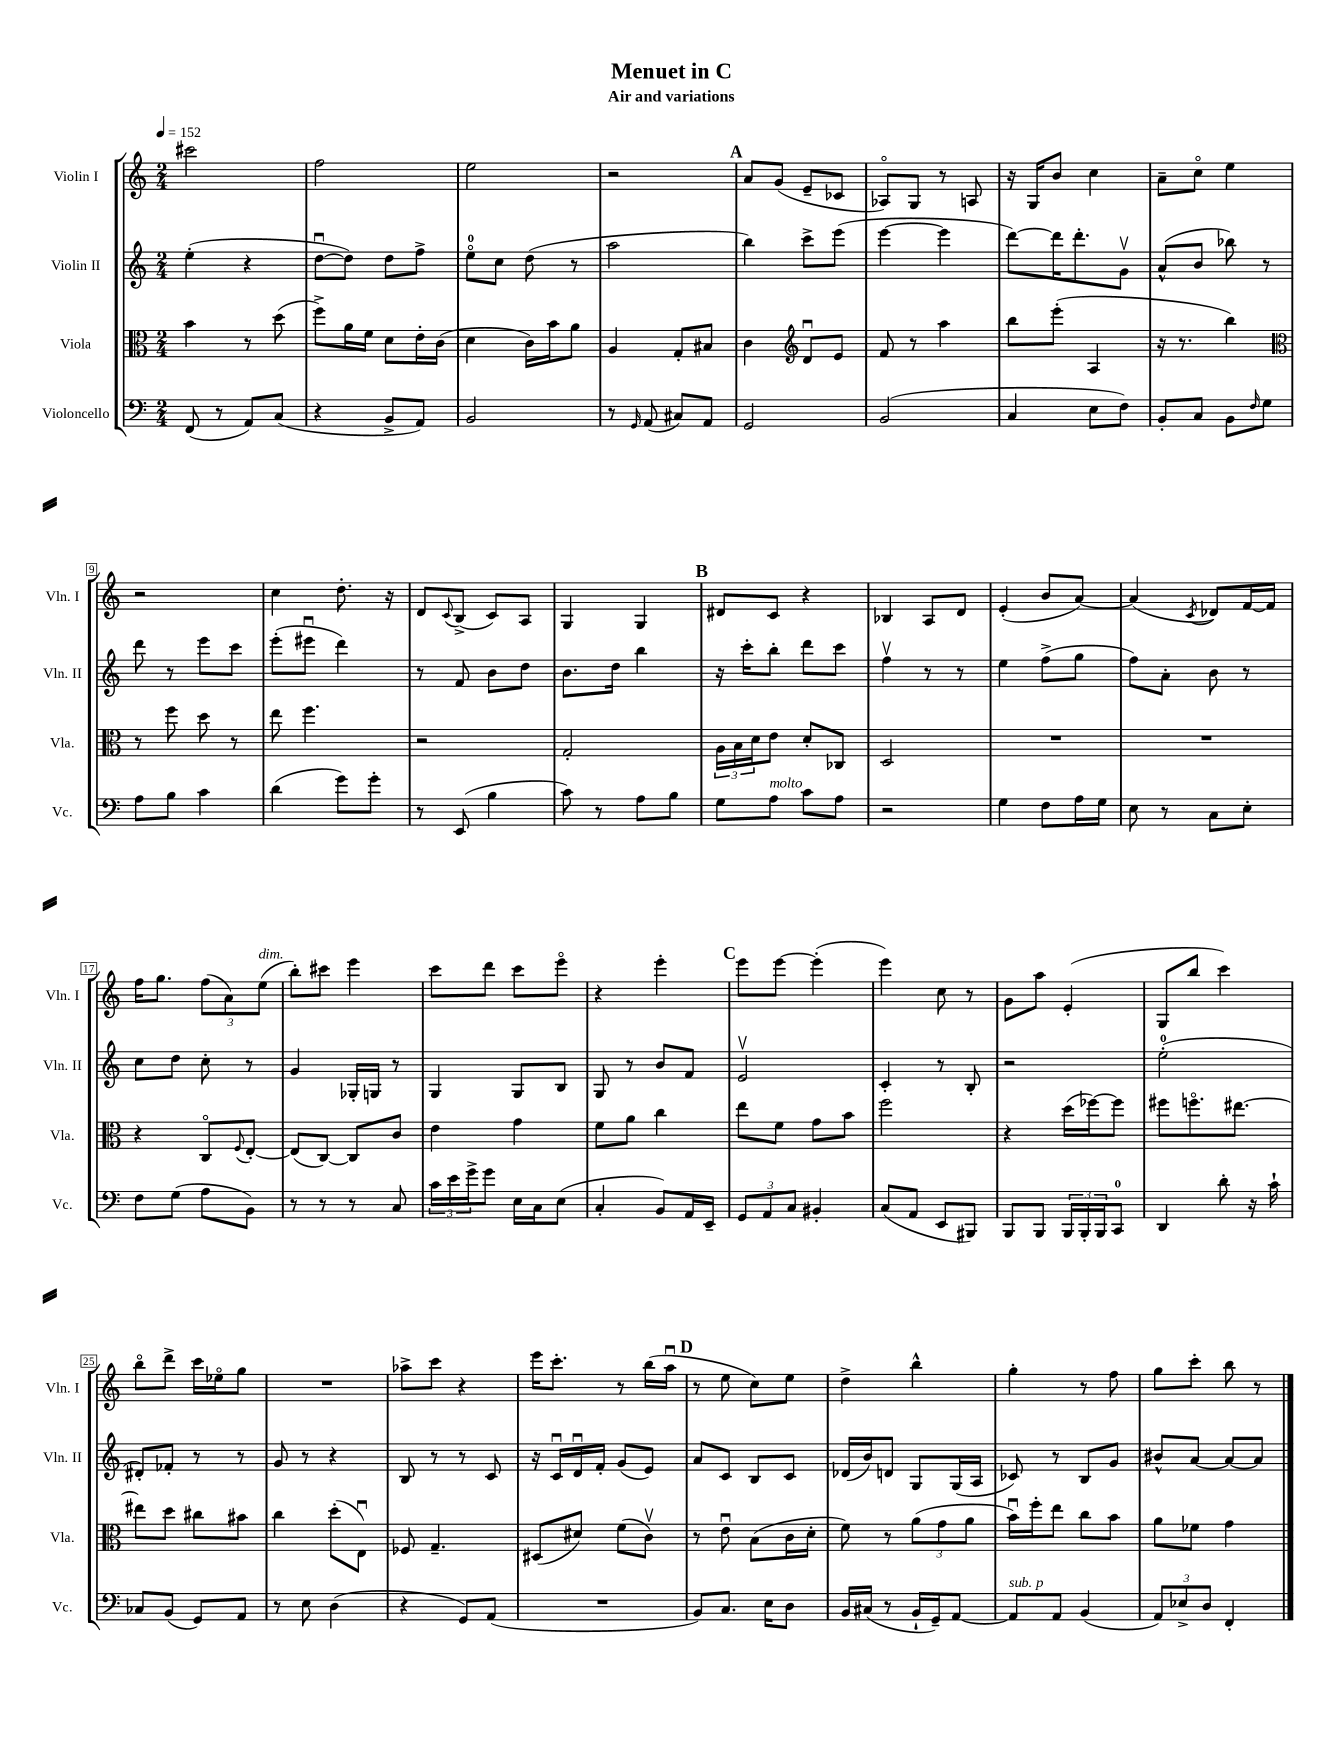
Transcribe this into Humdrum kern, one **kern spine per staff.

**kern	**kern	**kern	**kern
*part4	*part3	*part2	*part1
*staff4	*staff3	*staff2	*staff1
*I"Violoncello	*I"Viola	*I"Violin II	*I"Violin I
*I'Vc.	*I'Vla.	*I'Vln. II	*I'Vln. I
*clefF4	*clefC3	*clefG2	*clefG2
*k[]	*k[]	*k[]	*k[]
*M2/4	*M2/4	*M2/4	*M2/4
*MM152	*MM152	*MM152	*MM152
=1	=1	=1	=1
(8FF/	4b\	(4ee'\	2ccc#X\
8r	.	.	.
8AA/L)	8r	4r	.
(8C/J	(8dd\	.	.
=2	=2	=2	=2
4r	8ff^\L)	[8ddu\L	2ff\
.	16a\L	8dd\J])	.
.	16f\JJ	.	.
8BB^/L	8d\L	8dd\L	.
8AA/J)	16e'\L	8ff^\J	.
.	(16c\JJ	.	.
=3	=3	=3	=3
2BB/	4d\	8ee\L	2ee\
.	.	8cc\J	.
.	16c\LL)	(8dd\	.
.	16b\J	.	.
.	8a\J	8r	.
=4	=4	=4	=4
8r	4A/	2aa\	2r
16qqGG/	.	.	.
(8AA/	.	.	.
8C#X/L)	8G'/L	.	.
8AA/J	8B#X/J	.	.
!!LO:REH:place=s1:t=A
=5	=5	=5	=5
2GG/	4c\	4bb\)	8a/L
.	.	.	(8g/J
*	*clefG2	*	*
.	8du/L	8ccc^\L	8e~/L
.	8e/J	(8eee\J	8c-X/J
=6	=6	=6	=6
(2BB/	8f/	[4eee\	8A-X/L)
.	8r	.	8G/J
.	4aa\	4eee\]	8r
.	.	.	8An/
=7	=7	=7	=7
4C/	8bb\L	[8ddd\L)	16r
.	.	.	16G/KL
.	(8eee'\J	16ddd\K]	8b/J
.	.	8.ddd'\	.
8E\L	4A/	.	4cc\
8F\J)	.	8gv\J	.
=8	=8	=8	=8
8BB'/L	16r	(8a^^/L	8a~\L
.	8.r	.	.
8C/J	.	8b/J	8cc\J
8BB\L	4bb\)	8bb-X\)	4ee\
16qqF/	.	.	.
8G\J	.	8r	.
!!LO:LB:g=z
=9	=9	=9	=9
*	*clefC3	*	*
8A\L	8r	8ddd\	2r
8B\J	8ff\	8r	.
4c\	8dd\	8eee\L	.
.	8r	8ccc\J	.
=10	=10	=10	=10
(4d\	8ee\	(8eee'\L	4cc\
.	4.ff\	8eee#Xu\J	.
8g\L)	.	4ddd\)	8.dd'\
8g'\J	.	.	.
.	.	.	16r
=11	=11	=11	=11
8r	2r	8r	8d/L
.	.	.	8qqc/
(8EE/	.	8f/	(8B^/J
4B\	.	8b\L	8c/L)
.	.	8dd\J	8A/J
=12	=12	=12	=12
8c\)	2G'/	8.b\L	4G/
8r	.	.	.
.	.	16dd\Jk	.
8A\L	.	4bb\	4G/
8B\J	.	.	.
!!LO:REH:place=s1:t=B
=13	=13	=13	=13
8G\L	24A\LL	16r	8d#X/L
.	24B\	.	.
.	.	16ccc'\KL	.
.	24d\J	.	.
!LO:TX:a:i:t=molto	!	!	!
8A\J	8e\J	8bb'\J	8c/J
8c\L	8d'/L	8ddd\L	4r
8A\J	8C-X/J	8ccc\J	.
=14	=14	=14	=14
2r	2D/	4ffv\	4B-X/
.	.	8r	8A/L
.	.	8r	8d/J
=15	=15	=15	=15
4G\	2r	4ee\	(4e'/
8F\L	.	(8ff^\L	8b/L
16A\L	.	8gg\J	[8a/J)
16G\JJ	.	.	.
=16	=16	=16	=16
8E\	2r	8ff\L)	(4a/]
8r	.	8a'\J	.
.	.	.	8qc/
8C\L	.	8b\	8d-X/L)
8E'\J	.	8r	[16f/L
.	.	.	16f/JJ]
!!LO:LB:g=z
=17	=17	=17	=17
8F\L	4r	8cc\L	16ff\KL
.	.	.	8.gg\J
(8G\J	.	8dd\J	.
8A\L	8C/L	8cc'\	(12ff\L
.	.	.	12a\)
.	8qqF/	.	.
8BB\J)	[8E'/J	8r	.
!	!	!	!LO:TX:a:i:t=dim.
.	.	.	(12ee\J
=18	=18	=18	=18
8r	(8E/L]	4g/	8bb'\L)
8r	[8C/J)	.	8ccc#X\J
8r	8C/L]	16G-X'/LL	4eee\
.	.	16Gn/JJ	.
8C/	8c/J	8r	.
=19	=19	=19	=19
24c\LL	4e\	4G/	8ccc\L
24e\	.	.	.
24g^\J	.	.	.
8g\J	.	.	8ddd\J
16E\LL	4g\	8G/L	8ccc\L
16C\J	.	.	.
(8E\J	.	8B/J	8eee\J
=20	=20	=20	=20
4C'/	8f\L	8G/	4r
.	8a\J	8r	.
8BB/L)	4cc\	8b/L	4eee'\
16AA/L	.	8f/J	.
16EE~/JJ	.	.	.
!!LO:REH:place=s1:t=C
=21	=21	=21	=21
12GG/L	8ee\L	2ev/	8eee\L
12AA/	.	.	.
.	8f\J	.	[8eee\J
12C/J	.	.	.
4BB#X'/	8g\L	.	(4eee'\]
.	8b\J	.	.
=22	=22	=22	=22
(8C/L	2ff\	4c'/	4eee\)
8AA/J	.	.	.
8EE/L	.	8r	8cc\
8BBB#X/J)	.	8B'/	8r
=23	=23	=23	=23
8BBB/L	4r	2r	8g\L
8BBB/J	.	.	8aa\J
24BBB/LL	(16dd\LL	.	(4e'/
24BBB'/	.	.	.
.	[16ff-X\J)	.	.
24BBB/J	.	.	.
8CC/J	8ff-\J]	.	.
=24	=24	=24	=24
4DD/	8ff#X\L	(2ee'\	8G/L
.	8.ffn\	.	8bb/J
8d'\	.	.	4ccc\)
.	[8.ee#X\J	.	.
16r	.	.	.
16c`\	.	.	.
!!LO:LB:g=z
=25	=25	=25	=25
8C-X/L	8ee#X\L]	8d#X'/L)	8bb\L
(8BB/J	8dd\J	8f-X'/J	8ddd^\J
8GG/L)	8cc#X\L	8r	16ccc\LL
.	.	.	16ee-X\J
8AA/J	8b#X\J	8r	8gg\J
=26	=26	=26	=26
8r	4cc\	8g/	2r
8E\	.	8r	.
(4D\	(8dd'\L	4r	.
.	8Eu\J)	.	.
=27	=27	=27	=27
4r	8F-X/	8B/	8aa-X^\L
.	4.G~/	8r	8ccc\J
8GG/L)	.	8r	4r
(8AA/J	.	8c/	.
=28	=28	=28	=28
2r	(8D#X/L	16r	16eee\KL
.	.	16cu/LL	8.ccc'\J
.	8d#X/J)	16du/	.
.	.	16f'/JJ	.
.	(8f\L	(8g/L	8r
.	8cv\J)	8e/J)	(16bb\LL
.	.	.	16aau\JJ
!!LO:REH:place=s1:t=D
=29	=29	=29	=29
8BB/L)	8r	8a/L	8r
8.C/J	8eu\	8c/J	8ee\
.	(8B\L	8B/L	8cc\L)
16E\KL	.	.	.
8D\J	16c\L	8c/J	8ee\J
.	16d'\JJ	.	.
=30	=30	=30	=30
16BB/LL	8f\)	(16d-X/LL	4dd^\
(16C#X/JJ	.	16b/J)	.
8r	8r	8dn/J	.
16BB`/LL	(12a\L	8G/L	4bb^^\
16GG~/J)	.	.	.
.	12g\	.	.
[8AA/J	.	(16G/L	.
.	12a\J	.	.
.	.	16A/JJ	.
=31	=31	=31	=31
!LO:TX:a:i:t=sub. p	!	!	!
8AA/L]	16bu\LL)	8c-X/)	4gg'\
.	16ff'\J	.	.
8AA/J	8ee\J	8r	.
(4BB/	8cc\L	8B/L	8r
.	8b\J	8g/J	8ff\
=32	=32	=32	=32
12AA/L)	8a\L	8b#X^^/L	8gg\L
12E-X^/	.	.	.
.	8f-X\J	[8a/J	8ccc'\J
12D/J	.	.	.
4FF'/	4g\	8a/L_	8bb\
.	.	8a/J]	8r
==	==	==	==
*-	*-	*-	*-
